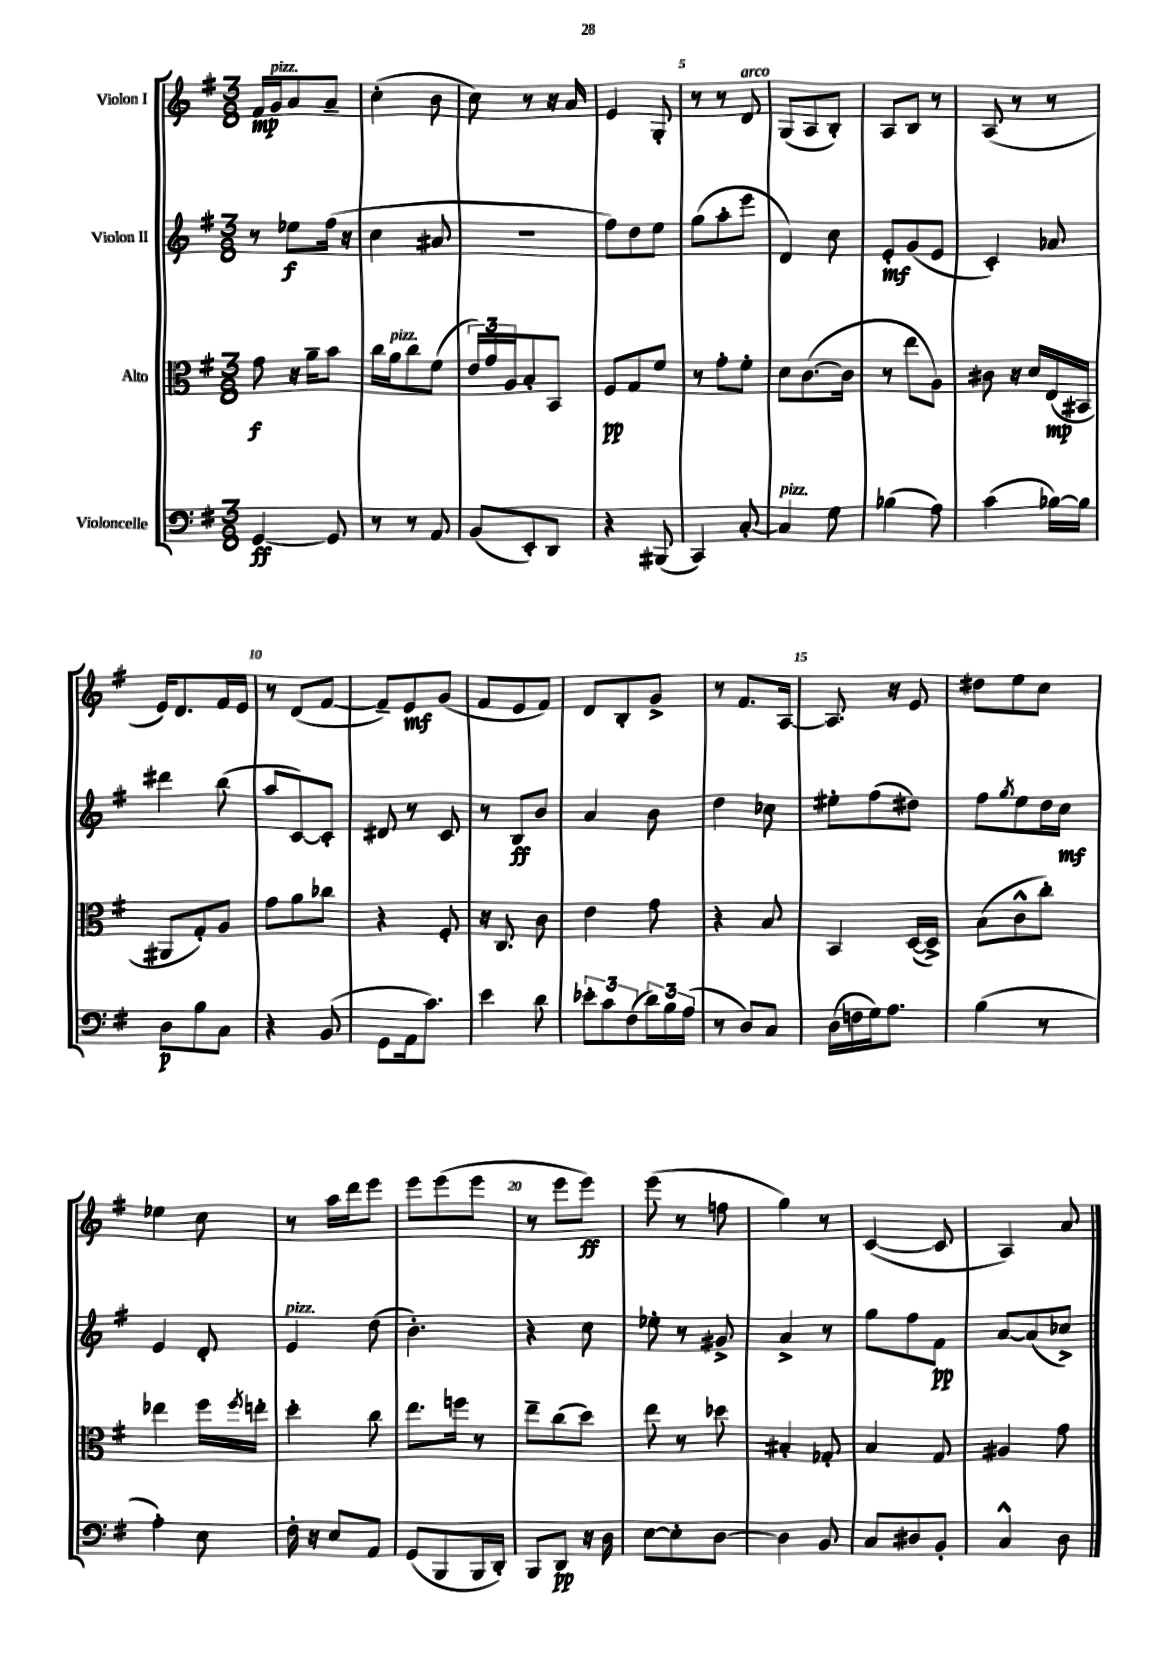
<<
\new StaffGroup <<
\new Staff = "s0" \with { instrumentName = "Violon I" } {
    \clef treble \key g \major \numericTimeSignature \time 3/8
    fis'16\mp g'16^\markup { \italic "pizz." } a'8 a'8-- |
    c''4-.( b'8 |
    c''8) r8 r16 a'16 |
    e'4 g8-. |
    r8 r8 d'8^\markup { \italic "arco" } |
    g8( a8 b8-.) |
    a8 b8 r8 |
    a8( r8 r8 |
    e'16) d'8. fis'16 e'16 |
    r8 d'8( fis'8~ |
    fis'8--) e'8\mf g'8( |
    fis'8 e'8 fis'8) |
    d'8 b8-. g'8-> |
    r8 fis'8. a16~ |
    a8. r16 e'8 |
    dis''8 e''8 c''8 |
    ees''4 c''8 |
    r8 a''16 d'''16 e'''8 |
    e'''8 e'''8( e'''8 |
    r8 e'''8 e'''8\ff) |
    e'''8( r8 f''8 |
    g''4) r8 |
    c'4~( c'8 |
    a4) a'8 \bar "|." |
}
\new Staff = "s1" \with { instrumentName = "Violon II" } {
    \clef treble \key g \major \numericTimeSignature \time 3/8
    r8 ees''8\f fis''16( r16 |
    c''4 ais'8 |
    R4. |
    fis''8) d''8 e''8 |
    g''8( a''8-. e'''8 |
    d'4) c''8 |
    e'8-.\mf g'8( e'8 |
    c'4-.) aes'8 |
    dis'''4 b''8( |
    a''8 c'8~) c'8-. |
    dis'8 r8 c'8 |
    r8 b8\ff b'8 |
    a'4 b'8 |
    d''4 ces''8 |
    eis''8-. fis''8( dis''8) |
    fis''8 \acciaccatura { g''8 } e''8 d''16 c''16\mf |
    e'4 d'8-. |
    e'4^\markup { \italic "pizz." } d''8( |
    b'4.-.) |
    r4 c''8 |
    ees''8-. r8 gis'8-> |
    a'4-> r8 |
    g''8 fis''8 fis'8\pp |
    a'8~ a'8( ces''8->) \bar "|." |
}
\new Staff = "s2" \with { instrumentName = "Alto" } {
    \clef alto \key g \major \numericTimeSignature \time 3/8
    g'8\f r16 a'16-- b'8 |
    c''16 a'16^\markup { \italic "pizz." } c''8 fis'8( |
    \tuplet 3/2 { e'16) g'16 a16 } b8-. b,8 |
    fis8\pp g8 fis'8 |
    r8 g'8-. fis'8-. |
    d'8 c'8.~( c'16 |
    r8 e''8 a8) |
    cis'8 r16 d'16 e16\mp( bis,16 |
    ais,8 g8-.) a8 |
    g'8 a'8 ces''8 |
    r4 fis8-. |
    r16 c8. c'8 |
    e'4 g'8 |
    r4 b8 |
    b,4 d16~( d16->) |
    b8( c'8-^ c''8-.) |
    ees''4 fis''16 \acciaccatura { fis''8 } e''16-. |
    d''4-. c''8 |
    e''8. f''16 r8 |
    e''8-- c''8( d''8) |
    e''8 r8 des''8 |
    bis4-. ges8-. |
    b4 g8 |
    ais4 g'8 \bar "|." |
}
\new Staff = "s3" \with { instrumentName = "Violoncelle" } {
    \clef bass \key g \major \numericTimeSignature \time 3/8
    g,4~\ff g,8 |
    r8 r8 a,8 |
    b,8( e,8-.) d,8 |
    r4 bis,,8( |
    c,4) c8~-. |
    c4^\markup { \italic "pizz." } g8 |
    bes4( a8) |
    c'4( bes16~) bes16 |
    d8\p b8 c8 |
    r4 b,8( |
    g,8 a,16 c'8.) |
    e'4 d'8 |
    \tuplet 3/2 { ees'8-. c'8 fis8( } \tuplet 3/2 { d'16) b16 a16( } |
    r8 d8) c8 |
    d16( f16 g16) a8. |
    b4( r8 |
    a4-.) e8 |
    fis16-. r16 e8 a,8 |
    g,8( b,,8 b,,16 d,16-.) |
    b,,8 d,8\pp r16 d16 |
    e8~ e8-. d8~ |
    d4 b,8 |
    c8 dis8 b,8-. |
    c4-^ d8 \bar "|." |
}
>>
>>
\layout { \context { \Score \override BarNumber.break-visibility = ##(#f #t #t) barNumberVisibility = #(every-nth-bar-number-visible 5) } }
